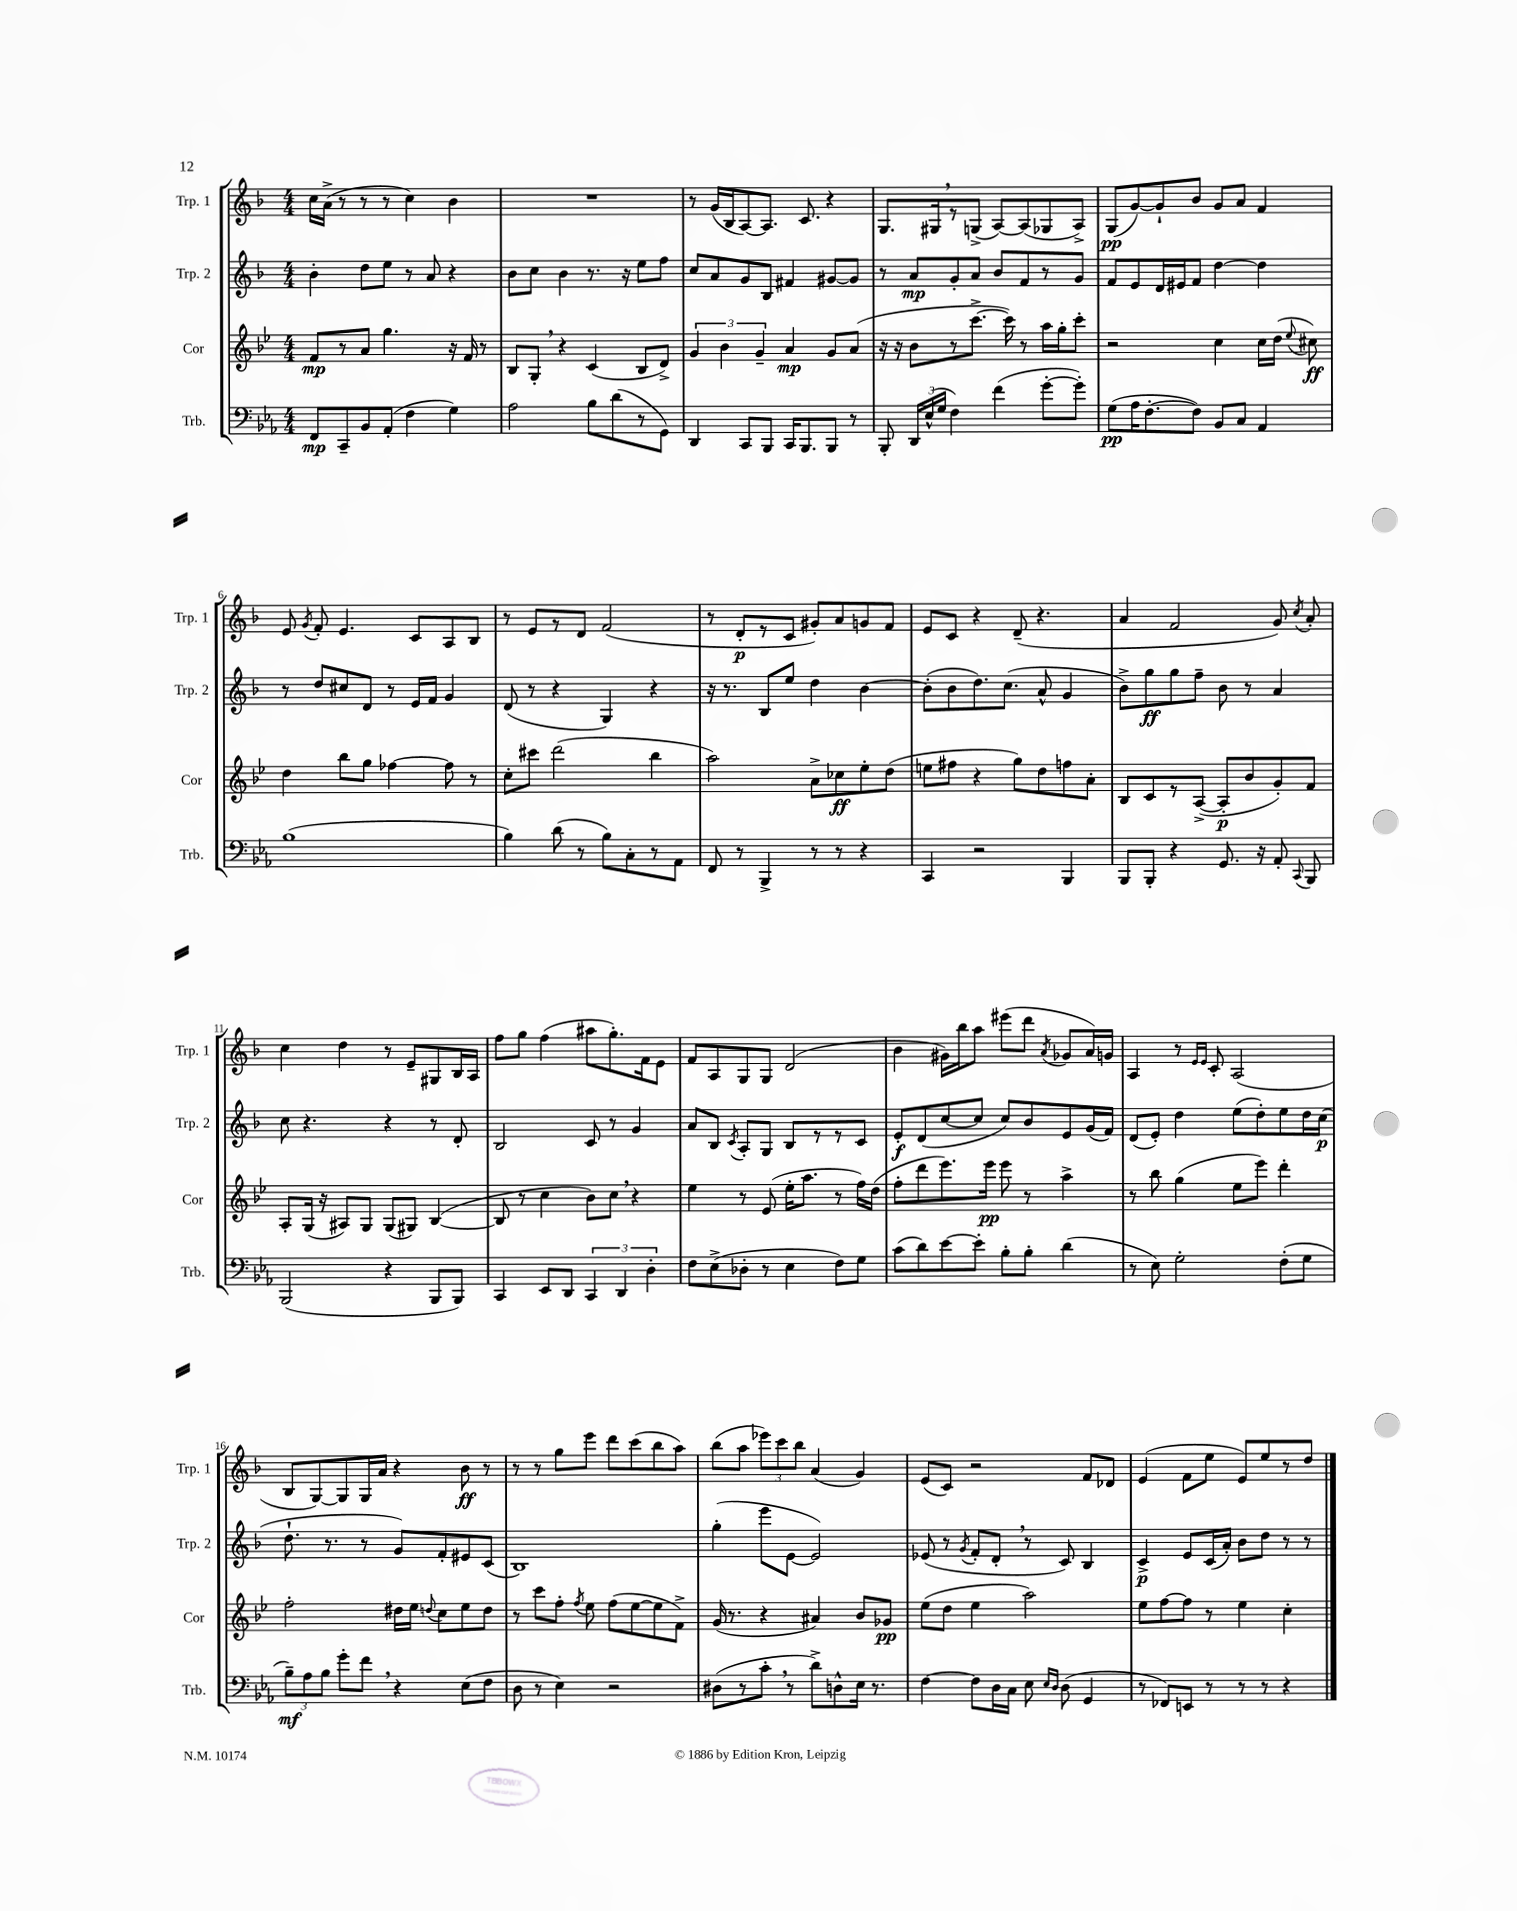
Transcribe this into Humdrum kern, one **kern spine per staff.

**kern	**dynam	**kern	**dynam	**kern	**dynam	**kern	**dynam
*part4	*part4	*part3	*part3	*part2	*part2	*part1	*part1
*staff4	*staff4	*staff3	*staff3	*staff2	*staff2	*staff1	*staff1
*I"Trb.	*	*I"Cor	*	*I"Trp. 2	*	*I"Trp. 1	*
*I'Trb.	*	*I'Cor	*	*I'Trp. 2	*	*I'Trp. 1	*
*clefF4	*	*clefG2	*	*clefG2	*	*clefG2	*
*k[b-e-a-]	*	*k[b-e-]	*	*k[b-]	*	*k[b-]	*
*M4/4	*	*M4/4	*	*M4/4	*	*M4/4	*
=1	=1	=1	=1	=1	=1	=1	=1
8FF/L	mp	8f/L	mp	4b-'\	.	16cc\LL	.
.	.	.	.	.	.	(16a^\JJ	.
8CC~/	.	8r	.	.	.	8r	.
8BB-/	.	8a/J	.	8dd\L	.	8r	.
(8AA-'/J	.	4.gg\	.	8ee\J	.	8r	.
4F\	.	.	.	8r	.	4cc\)	.
.	.	.	.	8a/	.	.	.
4G\)	.	16r	.	4r	.	4b-\	.
.	.	16f/	.	.	.	.	.
.	.	8r	.	.	.	.	.
=2	=2	=2	=2	=2	=2	=2	=2
2A-\	.	8B-/L	.	8b-\L	.	1r	.
.	.	8G',/J	.	8cc\J	.	.	.
.	.	4r	.	4b-\	.	.	.
8B-\L	.	(4c/	.	8.r	.	.	.
(8d\	.	.	.	.	.	.	.
.	.	.	.	16r	.	.	.
8r	.	8B-/L	.	8ee\L	.	.	.
8GG\J)	.	8d^/J)	.	8ff\J	.	.	.
=3	=3	=3	=3	=3	=3	=3	=3
4DD/	.	6g/	.	8cc/L	.	8r	.
.	.	.	.	8a/	.	(16g/LL	.
.	.	6b-\	.	.	.	.	.
.	.	.	.	.	.	16B-/J	.
8CC/L	.	.	.	8g/	.	[8A/)	.
.	.	6g~/	.	.	.	.	.
8BBB-/J	.	.	.	8B-/J	.	8.A/J]	.
16CC/KL	.	4a/	mp	4f#X/	.	.	.
8.BBB-/	.	.	.	.	.	8.c/	.
8BBB-/J	.	8g/L	.	[8g#X/L	.	4r	.
8r	.	(8a/J	.	8g#/J]	.	.	.
=4	=4	=4	=4	=4	=4	=4	=4
8BBB-'/	.	16r	.	8r	.	8.G/L	.
.	.	16r	.	.	.	.	.
24DD/LL	.	8b-\L	.	8a/L	mp	.	.
(24E-^^/	.	.	.	.	.	.	.
.	.	.	.	.	.	16G#X,/k	.
24G/JJ	.	.	.	.	.	.	.
4F\)	.	8r	.	8g'/	.	8r	.
.	.	[8.ccc^\J	.	8a/J	.	(8Gn^/J	.
(4f\	.	.	.	8b-/L	.	[8A/L)	.
.	.	16ccc\])	.	.	.	.	.
.	.	8r	.	8f/	.	(8A/]	.
[8g'\L	.	16aa\LL	.	8r	.	8G-X/	.
.	.	16gg'\J	.	.	.	.	.
8g'\J])	.	8ccc'\J	.	8g/J	.	8A^/J)	.
=5	=5	=5	=5	=5	=5	=5	=5
(8G\L	pp	2r	.	8f/L	.	(8G/L	pp
16A-\K	.	.	.	8e/	.	[8g/)	.
[8.F'\	.	.	.	.	.	.	.
.	.	.	.	16d/L	.	8g`/]	.
.	.	.	.	16e#X/J	.	.	.
8F\J])	.	.	.	8f/J	.	8b-/J	.
8BB-/L	.	4cc\	.	[4dd\	.	8g/L	.
8C/J	.	.	.	.	.	8a/J	.
4AA-/	.	16cc\LL	.	4dd\]	.	4f/	.
.	.	(16dd\JJ	.	.	.	.	.
.	.	8qqee-/	.	.	.	.	.
.	.	8cc#X\)	ff	.	.	.	.
!!LO:LB:g=z
=6	=6	=6	=6	=6	=6	=6	=6
(1B-	.	4dd\	.	8r	.	8e/	.
.	.	.	.	.	.	8qg/	.
.	.	.	.	8dd/L	.	8f'/	.
.	.	8bb-\L	.	8cc#X/	.	4.e/	.
.	.	8gg\J	.	8d/J	.	.	.
.	.	[4ff-X\	.	8r	.	.	.
.	.	.	.	16e/LL	.	8c/L	.
.	.	.	.	16f/JJ	.	.	.
.	.	8ff-\]	.	4g/	.	8A/	.
.	.	8r	.	.	.	8B-/J	.
=7	=7	=7	=7	=7	=7	=7	=7
4B-\)	.	8cc'\L	.	(8d/	.	8r	.
.	.	8ccc#X\J	.	8r	.	8e/L	.
(8d\	.	(2ddd\	.	4r	.	8r	.
8r	.	.	.	.	.	8d/J	.
8B-\L)	.	.	.	4G/)	.	(2f/	.
8C'\	.	.	.	.	.	.	.
8r	.	4bb-\	.	4r	.	.	.
8AA-\J	.	.	.	.	.	.	.
=8	=8	=8	=8	=8	=8	=8	=8
8FF/	.	2aa\)	.	16r	.	8r	.
.	.	.	.	8.r	.	.	.
8r	.	.	.	.	.	8d'/L	p
4BBB-^/	.	.	.	8B-/L	.	8r	.
.	.	.	.	8ee/J	.	8c/J	.
8r	.	8a^\L	.	4dd\	.	8g#X'/L)	.
8r	.	8cc-X\	ff	.	.	8a/	.
4r	.	8ee-'\	.	[4b-\	.	8gn/	.
.	.	(8dd\J	.	.	.	8f/J	.
=9	=9	=9	=9	=9	=9	=9	=9
4CC/	.	8een\L	.	(8b-'\L]	.	8e/L	.
.	.	8ff#X\J	.	8b-\	.	8c/J	.
2r	.	4r	.	8.dd\)	.	4r	.
.	.	.	.	(8.cc\J	.	.	.
.	.	8gg\L)	.	.	.	(8d~/	.
.	.	8dd\	.	8a^^/	.	4.r	.
4BBB-/	.	8ffn\	.	4g/	.	.	.
.	.	8a'\J	.	.	.	.	.
=10	=10	=10	=10	=10	=10	=10	=10
8BBB-/L	.	8B-/L	.	8b-^\L)	.	4a/	.
8BBB-'/J	.	8c/	.	8gg\	ff	.	.
4r	.	8r	.	8gg\	.	2f/	.
.	.	([8A^/J	.	8ff~\J	.	.	.
8.GG/	.	8A'/L]	p	8b-\	.	.	.
.	.	8b-/	.	8r	.	.	.
16r	.	.	.	.	.	.	.
8AA-'/	.	8g'/)	.	4a/	.	8g/)	.
8qqCC/	.	.	.	.	.	8qcc/	.
8BBB-/	.	8f/J	.	.	.	8a'/	.
!!LO:LB:g=z
=11	=11	=11	=11	=11	=11	=11	=11
(2BBB-/	.	8A'/L	.	8cc\	.	4cc\	.
.	.	(16G/Jk	.	4.r	.	.	.
.	.	16r	.	.	.	.	.
.	.	8A#X/L)	.	.	.	4dd\	.
.	.	8G/J	.	.	.	.	.
4r	.	(8G/L	.	4r	.	8r	.
.	.	8G#X/J)	.	.	.	8e~/L	.
8BBB-/L	.	([4B-/	.	8r	.	8G#X/	.
8BBB-/J)	.	.	.	8d'/	.	16B-/L	.
.	.	.	.	.	.	16A/JJ	.
=12	=12	=12	=12	=12	=12	=12	=12
4CC/	.	8B-/]	.	2B-/	.	8ff\L	.
.	.	8r	.	.	.	8gg\J	.
8EE-/L	.	4cc\	.	.	.	(4ff\	.
8DD/J	.	.	.	.	.	.	.
6CC/	.	8b-\L)	.	8c/	.	8aa#X\L	.
.	.	8cc,\J	.	8r	.	8.gg'\)	.
6DD/	.	.	.	.	.	.	.
.	.	4r	.	4g/	.	.	.
.	.	.	.	.	.	16f\k	.
6D'\	.	.	.	.	.	.	.
.	.	.	.	.	.	8e\J	.
=13	=13	=13	=13	=13	=13	=13	=13
8F\L	.	4ee-\	.	8a/L	.	8f/L	.
(8E-^\	.	.	.	8B-/J	.	8A/	.
.	.	.	.	8qc/	.	.	.
8D-X'\J	.	8r	.	8A'/L	.	8G/	.
8r	.	(8e-/	.	8G/J	.	8G/J	.
4E-\	.	16ee-'\KL	.	8B-/L	.	(2d/	.
.	.	8.aa\J	.	.	.	.	.
.	.	.	.	8r	.	.	.
8F\L)	.	8r	.	8r	.	.	.
8G\J	.	16ff\LL)	.	8c/J	.	.	.
.	.	(16dd\JJ	.	.	.	.	.
=14	=14	=14	=14	=14	=14	=14	=14
(8c\L	.	8ff'\L	.	8e'/L	f	4b-\	.
8d\)	.	8ddd\	.	(8d/	.	.	.
[8e-\	.	8.eee-\)	.	[8cc/	.	16g#X\LL)	.
.	.	.	.	.	.	16bb-\J	.
8e-'\J]	.	.	.	8cc/J]	.	8aa\J	.
.	.	16eee-\Jk	pp	.	.	.	.
8B-'\L	.	8eee-\	.	8cc/L)	.	(8eee#X\L	.
8B-'\J	.	8r	.	8b-/	.	8ddd\J	.
.	.	.	.	.	.	8qa/	.
(4d\	.	4aa^\	.	8e/	.	8g-X/L	.
.	.	.	.	(16g/L	.	16a/L)	.
.	.	.	.	16f/JJ)	.	16gn/JJ	.
=15	=15	=15	=15	=15	=15	=15	=15
8r	.	8r	.	(8d/L	.	4A/	.
8E-\)	.	8bb-\	.	8e'/J)	.	.	.
2G'\	.	(4gg\	.	4dd\	.	8r	.
.	.	.	.	.	.	16qqe/LL	.
.	.	.	.	.	.	16qqe/JJ	.
.	.	.	.	.	.	8c'/	.
.	.	8ee-\L	.	(8ee\L	.	(2A/	.
.	.	8eee-\J)	.	8dd'\)	.	.	.
(8F'\L	.	4ddd'\	.	8ee\	.	.	.
8G\J	.	.	.	16dd\L	.	.	.
.	.	.	.	(16cc\JJ	p	.	.
!!LO:LB:g=z
=16	=16	=16	=16	=16	=16	=16	=16
12B-~\L)	mf	2ff'\	.	8.dd`\	.	8B-/L	.
12A-\	.	.	.	.	.	.	.
.	.	.	.	.	.	[8G/)	.
12B-\J	.	.	.	.	.	.	.
.	.	.	.	8.r	.	.	.
8g'\L	.	.	.	.	.	8G/]	.
8f,\J	.	.	.	8r	.	16G/L	.
.	.	.	.	.	.	16a/JJ	.
4r	.	16dd#X\LL	.	8g/L)	.	4r	.
.	.	16ee-\JJ	.	.	.	.	.
.	.	8qqddn/	.	.	.	.	.
.	.	8cc\L	.	8f'/	.	.	.
(8E-\L	.	8ee-\	.	8e#X/	.	8b-\	ff
8F\J	.	8dd\J	.	(8c/J	.	8r	.
=17	=17	=17	=17	=17	=17	=17	=17
8D\	.	8r	.	1B-)	.	8r	.
8r	.	8ccc\L	.	.	.	8r	.
4E-\)	.	8ff'\J	.	.	.	8gg\L	.
.	.	8qff/	.	.	.	.	.
.	.	8ee-\	.	.	.	8eee\J	.
2r	.	(8ff\L	.	.	.	8ddd\L	.
.	.	[8ee-\	.	.	.	(8ccc\	.
.	.	8ee-\]	.	.	.	8bb-\	.
.	.	8f^\J)	.	.	.	8aa\J)	.
=18	=18	=18	=18	=18	=18	=18	=18
(8D#X\L	.	(16g/	.	(4gg'\	.	(8bb-\L	.
.	.	8.r	.	.	.	.	.
8r	.	.	.	.	.	8aa\J	.
8c',\J	.	4r	.	8eee\L	.	12eee-X\L)	.
.	.	.	.	.	.	12ccc\	.
8r	.	.	.	[8e\J	.	.	.
.	.	.	.	.	.	12bb-\J	.
8d^\L)	.	4a#X/)	.	2e/])	.	(4a/	.
8Dn^^\	.	.	.	.	.	.	.
16E-\Jk	.	8b-/L	.	.	.	4g/)	.
8.r	.	.	.	.	.	.	.
.	.	8g-X/J	pp	.	.	.	.
=19	=19	=19	=19	=19	=19	=19	=19
[4F\	.	(8ee-\L	.	(8e-X/	.	(8e/L	.
.	.	8dd\J	.	8r	.	8c/J)	.
.	.	.	.	8qg/	.	.	.
8F\L]	.	4ee-\	.	8f'/L	.	2r	.
16D\L	.	.	.	8d',/J	.	.	.
16C\JJ	.	.	.	.	.	.	.
8E-\	.	2aa\)	.	8r	.	.	.
16qqE-/LL	.	.	.	.	.	.	.
16qqD/JJ	.	.	.	.	.	.	.
(8D\	.	.	.	8c/)	.	.	.
4GG/	.	.	.	4B-/	.	8f/L	.
.	.	.	.	.	.	8d-X/J	.
=20	=20	=20	=20	=20	=20	=20	=20
8r	.	8ee-\L	.	4c^/	p	(4e/	.
8FF-X/L)	.	[8ff\	.	.	.	.	.
8EEn/J	.	8ff\J]	.	8e/L	.	8f\L	.
8r	.	8r	.	(16c/L	.	8ee\J	.
.	.	.	.	16a'/JJ)	.	.	.
8r	.	4ee-\	.	8b-\L	.	8e/L)	.
8r	.	.	.	8dd\J	.	8ee/	.
4r	.	4cc'\	.	8r	.	8r	.
.	.	.	.	8r	.	8dd/J	.
==	==	==	==	==	==	==	==
*-	*-	*-	*-	*-	*-	*-	*-
